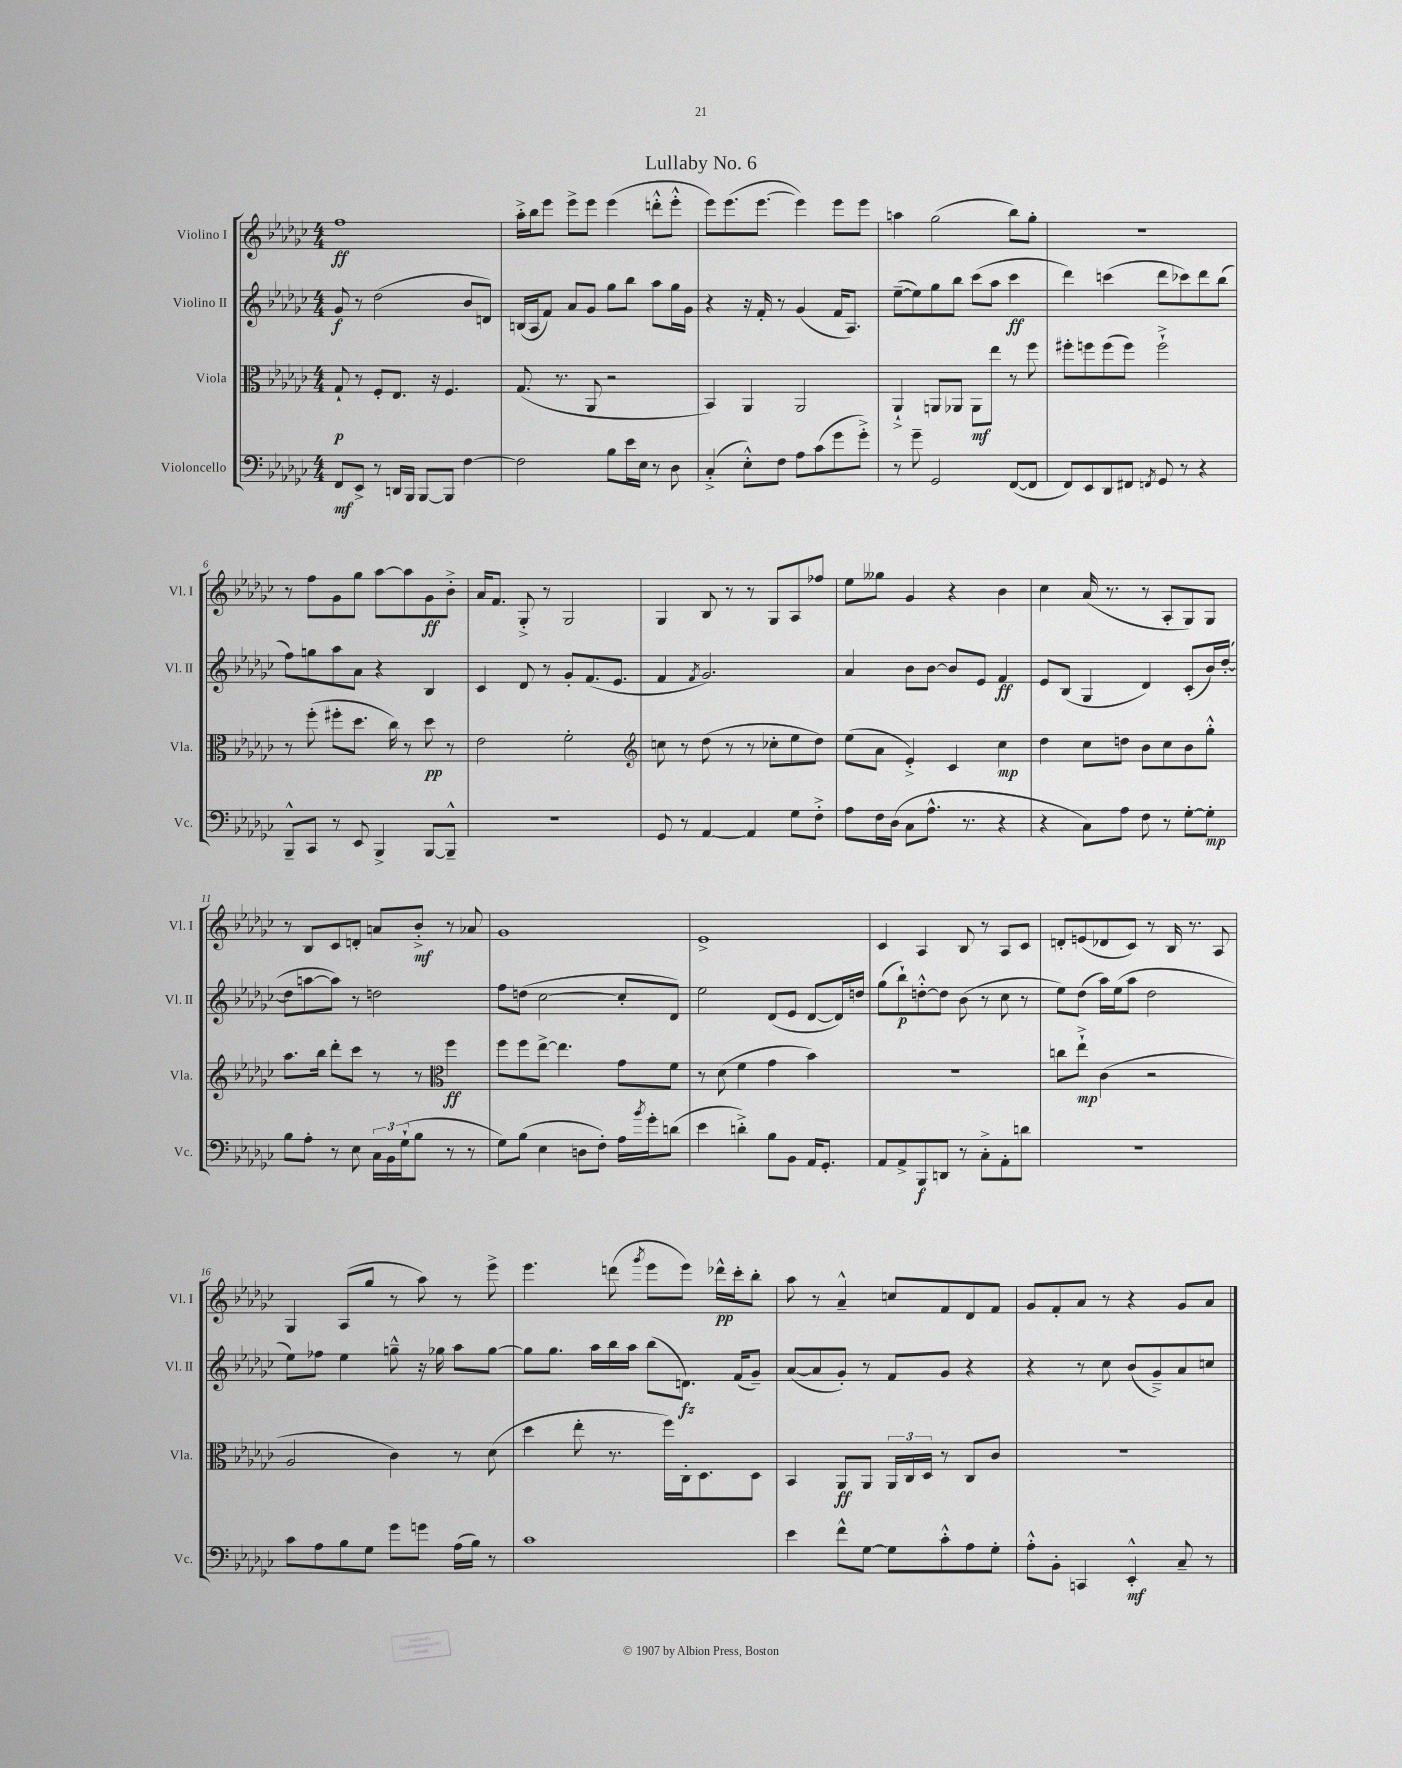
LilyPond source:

\header { title = "Lullaby No. 6" }
<<
\new StaffGroup <<
\new Staff = "s0" \with { instrumentName = "Violino I" shortInstrumentName = "Vl. I" } {
    \clef treble \key ges \major \numericTimeSignature \time 4/4
    f''1\ff |
    aes''16-.-> bes''16 ees'''8 ees'''8-> ees'''8 ees'''4( d'''8-.-^ ees'''8-.-^ |
    ees'''8) ees'''8.( ees'''8.~ ees'''4) ees'''8 ees'''8 |
    a''4 ges''2( bes''8) ges''8-. |
    r1 |
    r8 f''8 ges'8 ges''8 aes''8~ aes''8 ges'8\ff bes'8-.-> |
    aes'16 f'8. ges8-.-> r8 ges2 |
    ges4 bes8 r8 r8 ges8 aes8 fes''8 |
    ees''8 geses''8 ges'4 r4 bes'4 |
    ces''4 aes'16( r8. r8 aes8-. ges8) ges8 |
    r8 bes8 ces'8 d'8-. a'8 bes'8-.->\mf r8 aes'8 |
    ges'1 |
    ees'1-> |
    ces'4 aes4 bes8 r8 aes8 ces'8 |
    d'8-. e'8( des'8 ces'8) r8 bes16 r8. aes8 |
    ges4 aes8( ges''8 r8 aes''8) r8 ees'''8-> |
    ees'''4. d'''8( \acciaccatura { ges'''8 } ees'''8 ees'''8) des'''16-^\pp ces'''16-. bes''8-. |
    aes''8 r8 aes'4---^ c''8 f'8 des'8 f'8 |
    ges'8 f'8-. aes'8 r8 r4 ges'8 aes'8 \bar "|." |
}
\new Staff = "s1" \with { instrumentName = "Violino II" shortInstrumentName = "Vl. II" } {
    \clef treble \key ges \major \numericTimeSignature \time 4/4
    ges'8\f r8 des''2( bes'8 d'8) |
    b16( aes16 f'8) aes'8 ges'8 ges''8 bes''8 aes''8 ges''16 ges'16 |
    r4 r16 f'16-. r8 ges'4( f'16 aes8.) |
    ees''8~--( ees''8) ges''8 bes''8 ces'''8( aes''8 ces'''4\ff |
    des'''4) c'''4( des'''8 ces'''8) des'''8 bes''8( |
    f''8) g''8 aes''8 aes'8 r4 bes4 |
    ces'4 des'8 r8 ges'8-. f'8.( ees'8. |
    f'4 \acciaccatura { f'8 } ges'2.) |
    aes'4 bes'8 bes'8~ bes'8 ees'8 f'4\ff |
    ees'8 bes8( ges4 des'4) ces'8-.( bes'16) des''16~-.( |
    des''8 a''8~ a''8) r8 d''2 |
    f''8 d''8( ces''2~ ces''8-. des'8) |
    ees''2 des'8( ees'8 des'8~ des'16) d''16 |
    ges''8( bes''8-!\p) d''8~-.-^ d''8 bes'8( r8 ces''8 r8 |
    ees''8) des''8( aes''16) ees''16( aes''8 des''2 |
    ees''8) fes''8 ees''4 g''8---^ r16 ges''16 aes''8 ges''8~ |
    ges''8 ges''8. aes''16 bes''16 aes''16 bes''8( d'8.\fz) f'16( ges'8--) |
    aes'8~( aes'8 ges'8-.) r8 f'8 ges'8 r4 |
    r4 r8 ces''8 bes'8( ges'8--->) aes'8 c''8 \bar "|." |
}
\new Staff = "s2" \with { instrumentName = "Viola" shortInstrumentName = "Vla." } {
    \clef alto \key ges \major \numericTimeSignature \time 4/4
    ges8-!\p r8 f8-. ees8. r16 f4. |
    ges8.( r8. aes,8 r2 |
    bes,4) aes,4 aes,2 |
    aes,4-!-> a,8 aes,8 aes,8\mf ees''8 r8 f''8 |
    fis''8-. f''8 f''8( f''8) f''2-!-> |
    r8 f''8-.( fis''8-. des''8. ces''16) r8 des''8\pp r8 |
    ees'2 f'2-. |
    \clef treble c''8 r8 des''8( r8 r8 ces''8-. ees''8 des''8) |
    ees''8( aes'8 ees'4-.->) ces'4 ces''4\mp |
    des''4 ces''8 d''8 bes'8 ces''8 bes'8 ges''8-.-^ |
    aes''8. bes''16 des'''8-. ces'''8 r8 r8 \clef alto f''4\ff |
    f''8 f''8 ees''8~-> ees''4. ges'8 f'8 |
    r8 des'8( f'4 ges'4 bes'4) |
    R1 |
    c''8 ees''8-!->\mp ces'4( r2 |
    aes2 ces'4) r8 des'8( |
    des''4 ees''8-. r8. f''16) ces16-. des8. des8 |
    bes,4 aes,8\ff aes,8 \tuplet 3/2 { aes,16 ces16 des16 } r8 ces8 ces'8 |
    R1 \bar "|." |
}
\new Staff = "s3" \with { instrumentName = "Violoncello" shortInstrumentName = "Vc." } {
    \clef bass \key ges \major \numericTimeSignature \time 4/4
    f,8\mf ees,8-> r8 d,16 bes,,16 bes,,8~ bes,,8 f4~ |
    f2 bes8 ees'16 ees16 r8 des8 |
    ces4-.->( ees8-.-^) f8 aes8 ces'8( ges'8 ges'8-.->) |
    r8 ges'8-- ges,2 f,8~( f,8 |
    f,8) ees,8 des,8 fis,8 \acciaccatura { f,8 } ges,8 r8 r4 |
    bes,,8---^ ces,8 r8 ees,8 bes,,4-> bes,,8~ bes,,8---^ |
    R1 |
    ges,8 r8 aes,4~ aes,4 ges8 f8-.-> |
    aes8 f16 des16( ces8 aes8.-^ r8. r4 |
    r4 ces8) aes8 f8 r8 ges8~-. ges8-.\mp |
    bes8 aes8-. r8 ees8 \tuplet 3/2 { ces16 bes,16 ges16-!( } bes8 r8 r8 |
    ges8) bes8( ees4 d8 f8-.) aes16 \acciaccatura { bes'8 } ges'16-. d'8( |
    ees'4 d'4-.->) bes8 bes,8 aes,16 ges,8.-. |
    aes,8 aes,8-> bes,,8\f d,8 r8 ces8-.-> aes,8-. d'8 |
    r1 |
    ces'8 aes8 bes8 ges8 ges'8 g'8 aes16( bes16) r8 |
    ces'1 |
    ees'4 f'8-^ ges8~ ges8 ces'8-.-^ aes8 ges8-. |
    aes8-.-^ bes,8-. c,4 ees,4-.-^\mf ces8-- r8 \bar "|." |
}
>>
>>
